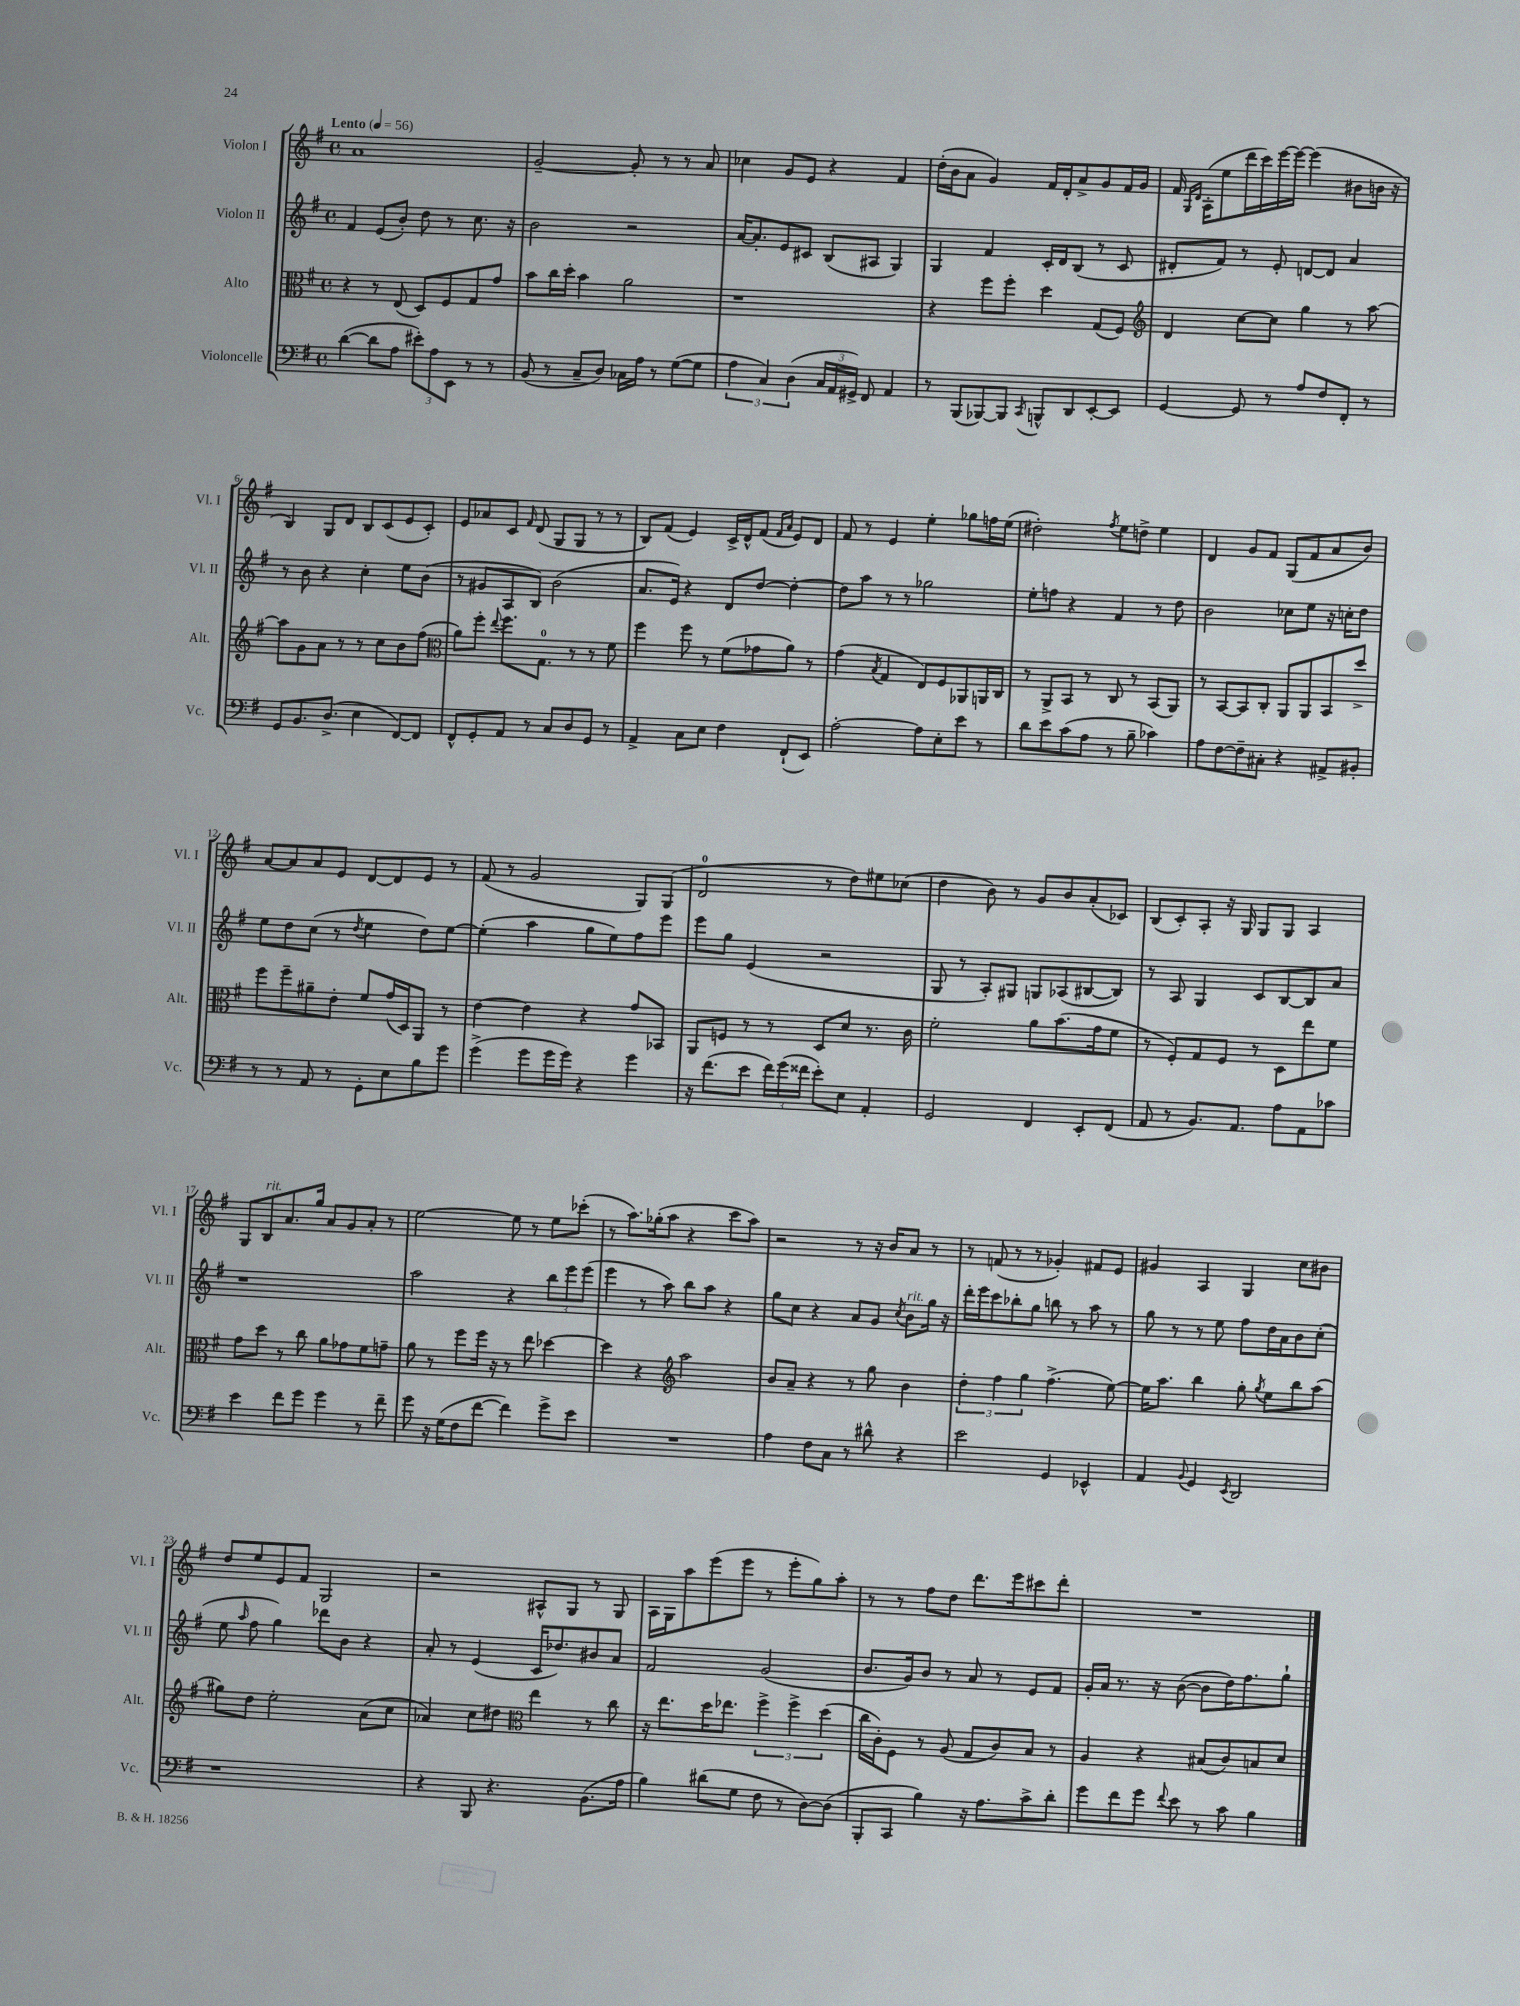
<<
\new StaffGroup <<
\new Staff = "s0" \with { instrumentName = "Violon I" shortInstrumentName = "Vl. I" } {
    \clef treble \key g \major \defaultTimeSignature \time 4/4 \tempo "Lento" 4 = 56
    \autoBeamOff a'1 |
    g'2~-- g'8-. r8 r8 a'8 |
    ces''4 g'8[ e'8] r4 fis'4 |
    d''16[-.( b'16 a'8] g'4) fis'16[ d'16-. a'8-> g'8 fis'16 g'16] |
    fis'16 \grace { g16[ d'16] } a16[-.( e''8 d'''16 c'''16) e'''16~ e'''16]~ e'''4( bis'8[ b'16] r16 |
    b4) g8[ d'8] b8[ c'8( e'8 c'8]-.) |
    e'8[ aes'8 c'8] \grace { fis'16 } d'8( g8[ g8] r8 r8 |
    b8[) fis'8]( e'4) c'16[-> d'16-^ fis'8]( \grace { fis'16[ a'16] } e'8[) d'8] |
    fis'8 r8 e'4 e''4-. ges''8[ f''16 e''16]( |
    dis''2-.) \acciaccatura { fis''8 } e''8[ d''8]-> e''4 |
    d'4 g'8[ fis'8] g8[( fis'8 a'8 b'8]) |
    a'8[~ a'8 a'8 e'8] d'8[~ d'8 e'8] r8 |
    fis'8( r8 g'2 g8[) g8]( |
    d'2-0 r8 d''8[) eis''8 ces''8]( |
    d''4 b'8) r8 g'8[ b'8 a'8-.( ces'8]) |
    b8[( c'8-.) a8]-. r16 g16 g8[ g8] a4 |
    g8[ b8^\markup { \italic "rit." } a'8. g''16] a'8[ g'8 a'8]-. r8 |
    e''2~ e''8 r8 e''8[ ces'''8]-.( |
    r8 a''8.[) ges''16-.( a''8] r4 c'''8[ a''8]) |
    r2 r8 r16 b'16[ a'8] r8 |
    r8 f'8( r8 r8 ges'4-.) fis'8[ e'8] |
    gis'4 a4 g4 c''8[ bis'8] |
    d''8[ e''8 e'8 fis'8] g2 |
    r2 ais8[-^ g8] r8 g8 |
    a16[ g16 a''8 e'''8( e'''8] r8 e'''8[-. g''8) a''8]-. |
    r8 r8 fis''8[ d''8] d'''8.[ e'''16 cis'''8 d'''8]-. |
    R1 \bar "|." |
}
\new Staff = "s1" \with { instrumentName = "Violon II" shortInstrumentName = "Vl. II" } {
    \clef treble \key g \major \defaultTimeSignature \time 4/4
    \autoBeamOff fis'4 e'8[( b'8]-.) d''8 r8 c''8. r16 |
    b'2 r2 |
    a'16[~ a'8.-. e'8 cis'8] b8[( ais8] g4) |
    g4 fis'4 c'16[-. d'16 b8]( r8 c'8 |
    dis'8[-. fis'8]) r8 e'8-. d'8[~ d'8] a'4 |
    r8 b'8 r4 c''4-. e''8[ b'8]( |
    r8 gis'8[ a8 b8]) b'2( |
    a'8.[ e'16]) r4 d'8[ d''8]~ d''4~-. |
    d''8[ a''8] r8 r8 ges''2 |
    e''8[-. f''8] r4 fis'4 r8 d''8 |
    b'2 ces''8[ e''8] r16 c''16[-. d''8] |
    e''8[ d''8 c''8]( r8 \acciaccatura { d''8 } e''4 d''8[) e''8]~ |
    e''4-.( a''4 g''8[ e''8) fis''8 e'''8] |
    e'''8[ g''8] e'4( r2 |
    g8 r8 a8[-.) gis8] g8[ aes8( bis8~ bis8]) |
    r8 a8 g4 c'8[ b8~ b8 a'8] |
    r1 |
    a''2 r4 \tuplet 3/2 { b''8[ e'''8 e'''8]( } |
    e'''4 r8 a''8) b''8[ a''8] r4 |
    g''8[ c''8] r4 a'8[ g'8] \acciaccatura { c''8 } b'8[^\markup { \italic "rit." } g''16] r16 |
    d'''16[-. e'''16 c'''8 bes''8-. g''8] b''8 r8 a''8 r8 |
    g''8 r8 r8 e''8 fis''8[ d''16 a'16 b'8 c''8]-.( |
    e''8 \grace { a''16 } fis''8 g''4) des'''8[ b'8] r4 |
    a'8-. r8 e'4( c'16[ des''8.) bis'8 a'8] |
    fis'2 g'2( |
    b'8.[ g'16) b'8] r8 a'8 r8 e'8[ fis'8] |
    g'16[-. a'16] r8. r16 b'8~( b'8[ d''16) fis''8. g''8]-! \bar "|." |
}
\new Staff = "s2" \with { instrumentName = "Alto" shortInstrumentName = "Alt." } {
    \clef alto \key g \major \defaultTimeSignature \time 4/4
    \autoBeamOff r4 r8 e8( d8[) fis8 g8 g'8] |
    b'8[ c''16 d''16]-. b'4 a'2 |
    r1 |
    r4 fis''8[ fis''8]-. d''4 g8[( fis8]) |
    \clef treble d'4 c''8[~ c''8] g''4 r8 a''8~ |
    a''8[ g'8 a'8] r8 r8 c''8[ b'8 fis''8]( |
    \clef alto a'8[) fis''8]-. \appoggiatura { e''8 } fis''8.[ g8.]-0 r8 r8 fis'8 |
    fis''4 fis''8 r8 fis'8[( ges'8 a'8]) r8 |
    g'4( \acciaccatura { b8 } g4 e8[) fis8 aes,8 a,16 c16] |
    r8 a,8[-> b,8] r8 c8 r8 b,8[( a,8]) |
    r8 b,8[~ b,8 c8]-. a,8[ a,8 b,8 d''8]-> |
    fis''8[ fis''8-- ais'8-- e'8]-. fis'8[ g'16( d16) a,8] r8 |
    e'4~ e'4 r4 g'8[ bes,8] |
    a,8[ f8] r8 r8 d8[ d'8] r8. c'16 |
    fis'2-. a'8[ b'8.( g'16 fis'8] |
    r8 fis8[-.) g8 fis8] r8 d8[ e''8 fis'8] |
    g'8[ d''8] r8 c''8 a'8[ ges'8 fis'8 g'8]-- |
    a'8 r8 fis''8[ fis''16] r16 r8 e''8 des''4~ |
    des''4 r4 \clef treble a''2 |
    b'8[ a'8]-- r4 r8 g''8 b'4 |
    \tuplet 3/2 { d''4-. fis''4 g''4 } fis''4.->( e''8~) |
    e''16[ a''8.] b''4 g''8-. \acciaccatura { g''8 } e''8[ b''8 a''8]( |
    gis''8[) d''8] e''2-. a'8[( c''8] |
    aes'4) c''8[ dis''8] \clef alto e''4 r8 c''8 |
    r16 e''8.[ d''16 ees''8.] \tuplet 3/2 { fis''4-> fis''4-> d''4( } |
    c''16[ c'16-.) fis8] r8 a8( g8[ c'8) b8] r8 |
    a4 r4 bis8[( c'8) b8 d'8] \bar "|." |
}
\new Staff = "s3" \with { instrumentName = "Violoncelle" shortInstrumentName = "Vc." } {
    \clef bass \key g \major \defaultTimeSignature \time 4/4
    \autoBeamOff d'4~( d'8[ a8] \tuplet 3/2 { eis'8[-.) a8 e,8] } r8 r8 |
    b,8( r8 c8[-- d8]) ces16[ a16] r8 g8[~( g8] |
    \tuplet 3/2 { a4 c4) d4( } \tuplet 3/2 { c16[ a,16 gis,16]->) } fis,8 a,4 |
    r8 b,,8[( bes,,8~) bes,,8] \acciaccatura { c,8 } b,,8[-^ d,8 e,8~-. e,8] |
    g,4~ g,8 r8 a8[ fis8 fis,8]-. r8 |
    g,8[ b,8. d8.]->( e4 fis,8[~) fis,8] |
    fis,8[-^ g,8-. a,8] r8 c8[ d8 g,8] r8 |
    a,4-> c8[ e8] fis4 fis,8[-!( e,8]) |
    a2~-. a8[ e8-. e'8] r8 |
    d'8[ e'8 c'8( a8] r8 b8-- ces'4) |
    a8[ fis8~ fis8-- cis8]-. r4 ais,8[-> bis,8]-. |
    r8 r8 a,8 r8 g,8[-. e8 b8 g'8] |
    g'4->( g'8[ g'16 g'16]) r4 g'4 |
    r16 fis'8.[( e'8] \tuplet 3/2 { fis'16[) g'16( fisis'16] } e'8[-.) e8] a,4-. |
    g,2 fis,4 e,8[-. fis,8]( |
    a,8 r8 b,8.[) a,8.] a8[ a,8 ces'8] |
    e'4 fis'8[ g'8] g'4 r8 fis'8-- |
    g'8 r16 g16[( fis8 fis'8]~ fis'4) g'8[-> e'8] |
    R1 |
    a4 fis8[ c8] r8 dis'8-^ r4 |
    e'2 g,4 ees,4-^ |
    a,4 \appoggiatura { b,8 } g,4 \acciaccatura { e,8 } d,2 |
    r1 |
    r4 b,,8 r4. b,8.[( a16] |
    b4) dis'8[( g8] fis8 r8 d8[~) d8]( |
    b,,8[-. c,8] b4) r16 a8.[ c'8-> d'8]-. |
    g'8[ fis'8 g'8] \appoggiatura { fis'8 } e'8 r8 c'8 b4 \bar "|." |
}
>>
>>
